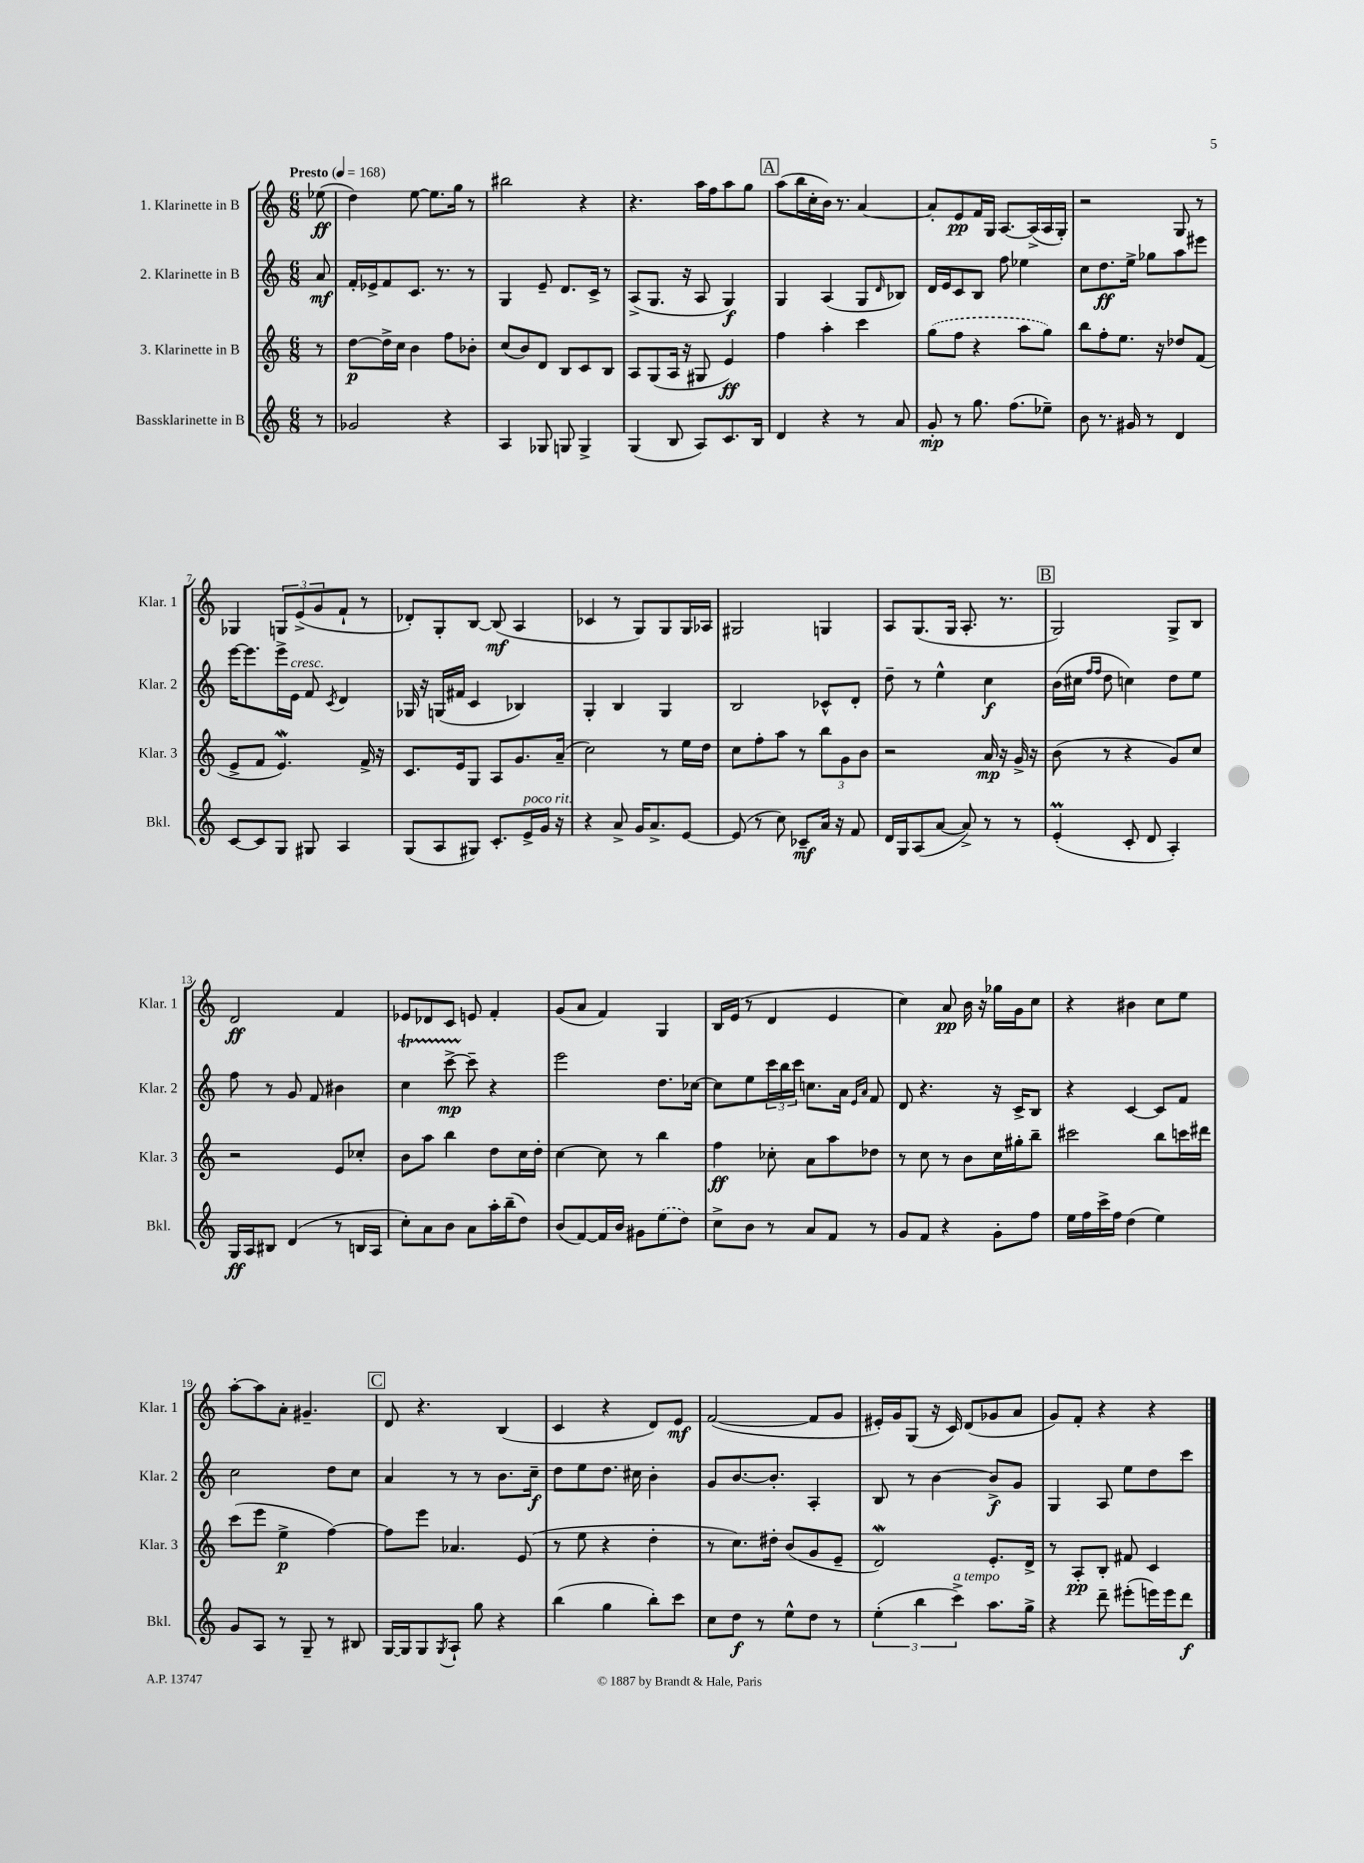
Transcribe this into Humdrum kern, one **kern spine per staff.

**kern	**dynam	**kern	**dynam	**kern	**dynam	**kern	**dynam
*part4	*part4	*part3	*part3	*part2	*part2	*part1	*part1
*staff4	*staff4	*staff3	*staff3	*staff2	*staff2	*staff1	*staff1
*I"Bassklarinette in B	*	*I"3. Klarinette in B	*	*I"2. Klarinette in B	*	*I"1. Klarinette in B	*
*I'Bkl.	*	*I'Klar. 3	*	*I'Klar. 2	*	*I'Klar. 1	*
*clefG2	*	*clefG2	*	*clefG2	*	*clefG2	*
*k[]	*	*k[]	*	*k[]	*	*k[]	*
*M6/8	*	*M6/8	*	*M6/8	*	*M6/8	*
*MM168	*	*MM168	*	*MM168	*	*MM168	*
=	=	=	=	=	=	=	=
!	!	!	!	!	!	!LO:TX:a:B:t=Presto	!
8r	.	8r	.	8a/	mf	(8ee-X\	ff
=1	=1	=1	=1	=1	=1	=1	=1
2g-X/	.	[8dd\L	p	16f'/LL	.	4dd\)	.
.	.	.	.	16e-X^/J	.	.	.
.	.	16dd^\L]	.	8f/	.	.	.
.	.	16cc\JJ	.	.	.	.	.
.	.	4b\	.	8.c/J	.	[8ee\	.
.	.	.	.	.	.	8.ee\L]	.
.	.	.	.	8.r	.	.	.
4r	.	8ff\L	.	.	.	.	.
.	.	.	.	.	.	16gg\Jk	.
.	.	8b-X'\J	.	8r	.	8r	.
=2	=2	=2	=2	=2	=2	=2	=2
4A/	.	(8cc/L	.	4G/	.	2bb#X\	.
.	.	8b/)	.	.	.	.	.
8G-X/	.	8d/J	.	8e~/	.	.	.
8Gn/	.	8B/L	.	8.d/L	.	.	.
4G^/	.	8c/	.	.	.	4r	.
.	.	.	.	16c^/Jk	.	.	.
.	.	8B/J	.	8r	.	.	.
=3	=3	=3	=3	=3	=3	=3	=3
(4G/	.	8A/L	.	(8A^/L	.	4.r	.
.	.	(8G/	.	8.G/J	.	.	.
8B/	.	16A/Jk	.	.	.	.	.
.	.	16r	.	16r	.	.	.
8A/L)	.	8G#X/	.	8A/	.	16aa\LL	.
.	.	.	.	.	.	16ff\J	.
8.c/	.	4e/)	ff	4G/)	f	8aa\	.
.	.	.	.	.	.	8gg\J	.
16B/Jk	.	.	.	.	.	.	.
!!LO:REH:place=s1:t=A
=4	=4	=4	=4	=4	=4	=4	=4
4d/	.	4ff\	.	4G/	.	(8aa\L	.
.	.	.	.	.	.	16bb\L	.
.	.	.	.	.	.	16cc'\	.
4r	.	4aa'\	.	(4A/	.	16b\JJ)	.
.	.	.	.	.	.	8.r	.
8r	.	4ccc\	.	8G/L	.	[4a/	.
.	.	.	.	16qqd/	.	.	.
8a/	.	.	.	8B-X/J)	.	.	.
=5	=5	=5	=5	=5	=5	=5	=5
8g'/	mp	(8gg\L	.	16d/LL	.	8a'/L]	.
.	.	.	.	16e/J	.	.	.
8r	.	8ff\J	.	8c/	.	8e/	pp
8.gg\	.	4r	.	8B/J	.	16f/L	.
.	.	.	.	.	.	16G/JJ	.
.	.	.	.	8ff\	.	[8.A/L	.
(8.ff\L	.	.	.	.	.	.	.
.	.	8aa\L	.	4ee-X\	.	.	.
.	.	.	.	.	.	(16A^/L]	.
8ee-X~\J)	.	8gg\J)	.	.	.	16A/	.
.	.	.	.	.	.	16G'/JJ)	.
=6	=6	=6	=6	=6	=6	=6	=6
8b\	.	8bb\L	.	8cc\L	.	2r	.
8.r	.	8ff'\	.	8.dd\	ff	.	.
.	.	8.ee\J	.	.	.	.	.
16g#X/	.	.	.	16ee^\Jk	.	.	.
8r	.	.	.	8gg-X\L	.	.	.
.	.	16r	.	.	.	.	.
4d/	.	8dd-X/L	.	8aa\	.	8G/	.
.	.	(8f/J	.	8eee#X\J	.	8r	.
!!LO:LB:g=z
=7	=7	=7	=7	=7	=7	=7	=7
[8c/L	.	8e^/L	.	[16eee\KL	.	4G-X/	.
.	.	.	.	8.eee\]	.	.	.
8c/]	.	8f/J	.	.	.	.	.
8G/J	.	4.eW/)	.	16eee^\L	.	12Gn/L	.
!	!	!	!	!LO:TX:a:i:t=cresc.	!	!	!
.	.	.	.	16e\JJ	.	.	.
.	.	.	.	.	.	(12e^/	.
8G#X/	.	.	.	8f/	.	.	.
.	.	.	.	.	.	12g/	.
.	.	.	.	8qc/	.	.	.
4A/	.	.	.	4d/	.	8f`/J	.
.	.	16f^/	.	.	.	8r	.
.	.	16r	.	.	.	.	.
=8	=8	=8	=8	=8	=8	=8	=8
(8G/L	.	8.c/L	.	16G-X/	.	8d-X'/L)	.
.	.	.	.	16r	.	.	.
8A/	.	.	.	(16Gn/LL	.	8G'/	.
.	.	16e/k	.	16f#X/JJ	.	.	.
8G#X/J)	.	8G/J	.	4c/	.	[8B/J	.
8.c'/L	.	8A/L	.	.	.	(8B/]	mf
.	.	8.g/	.	4B-X/)	.	4A/	.
!LO:TX:a:i:t=poco rit.	!	!	!	!	!	!	!
16e^/L	.	.	.	.	.	.	.
16g/JJ	.	.	.	.	.	.	.
16r	.	(16a~/Jk	.	.	.	.	.
=9	=9	=9	=9	=9	=9	=9	=9
4r	.	2cc\)	.	4G'/	.	4c-X/	.
8a^/	.	.	.	4B/	.	8r	.
16g/KL	.	.	.	.	.	8G/L)	.
8.a^/	.	.	.	.	.	.	.
.	.	8r	.	4G/	.	8G/	.
[8e/J	.	16ee\LL	.	.	.	16G/L	.
.	.	16dd\JJ	.	.	.	16A-X/JJ	.
=10	=10	=10	=10	=10	=10	=10	=10
(8e/]	.	8cc\L	.	2B/	.	2G#X/	.
8r	.	8ff'\	.	.	.	.	.
8cc\)	.	8aa\J	.	.	.	.	.
8c-X~/L	mf	8r	.	.	.	.	.
16a/Jk	.	12bb\L	.	8c-X^^/L	.	4Gn/	.
16r	.	.	.	.	.	.	.
.	.	12g\	.	.	.	.	.
8f/	.	.	.	8d'/J	.	.	.
.	.	12b\J	.	.	.	.	.
=11	=11	=11	=11	=11	=11	=11	=11
16d/LL	.	2r	.	8dd~\	.	8A/L	.
16G/J	.	.	.	.	.	.	.
(8A/	.	.	.	8r	.	(8.G/	.
[8a/J	.	.	.	4ee^^\	.	.	.
.	.	.	.	.	.	16G/Jk	.
8a^/])	.	.	.	.	.	8.A'/	.
8r	.	16a/	mp	4cc\	f	.	.
.	.	16r	.	.	.	8.r	.
8r	.	16g^/	.	.	.	.	.
.	.	16r	.	.	.	.	.
!!LO:REH:place=s1:t=B
=12	=12	=12	=12	=12	=12	=12	=12
(4em'/	.	(8b\	.	(16b\LL	.	2G/)	.
.	.	.	.	16cc#X\JJ	.	.	.
.	.	.	.	16qqff/LL	.	.	.
.	.	.	.	16qqff/JJ	.	.	.
.	.	8r	.	8dd\	.	.	.
8c'/	.	4r	.	4ccn\)	.	.	.
8d/	.	.	.	.	.	.	.
4A'/)	.	8g/L)	.	8dd\L	.	8G^/L	.
.	.	8cc/J	.	8ee\J	.	8B/J	.
!!LO:LB:g=z
=13	=13	=13	=13	=13	=13	=13	=13
16G/LL	ff	2r	.	8ff\	.	2d/	ff
16A/J	.	.	.	.	.	.	.
8B#X/J	.	.	.	8r	.	.	.
(4d/	.	.	.	8g/	.	.	.
.	.	.	.	8f/	.	.	.
8r	.	8e/L	.	4b#X\	.	4f/	.
16Bn/LL	.	8cc-X'/J	.	.	.	.	.
16A/JJ	.	.	.	.	.	.	.
=14	=14	=14	=14	=14	=14	=14	=14
8cc'\L)	.	8b\L	.	4ccT\	.	8e-X/L	.
8a\	.	8aa\J	.	.	.	8d-X/	.
8b\J	.	4bb\	.	[8cccTTT^\	mp	8c/J	.
8a\L	.	.	.	8ccc~\]	.	8en/	.
16aa'\L	.	8dd\L	.	4r	.	4f'/	.
(16bb~\J	.	.	.	.	.	.	.
8dd\J)	.	16cc\L	.	.	.	.	.
.	.	16dd'\JJ	.	.	.	.	.
=15	=15	=15	=15	=15	=15	=15	=15
(8b/L	.	[4cc\	.	2eee\	.	(8g/L	.
[8f/)	.	.	.	.	.	8a/J	.
16f/L]	.	8cc\]	.	.	.	4f/)	.
16b/JJ	.	.	.	.	.	.	.
8g#X\L	.	8r	.	.	.	.	.
(8ee\	.	4bb\	.	8.dd\L	.	4G/	.
8dd\J)	.	.	.	.	.	.	.
.	.	.	.	[16cc-X\Jk	.	.	.
=16	=16	=16	=16	=16	=16	=16	=16
8cc^\L	.	4ff\	ff	8cc-\L]	.	16B/LL	.
.	.	.	.	.	.	(16e/JJ	.
8b\J	.	.	.	8ee\	.	8r	.
8r	.	8cc-X'\	.	24ccc\L	.	4d/	.
.	.	.	.	24bb\	.	.	.
.	.	.	.	24ccc\JJ	.	.	.
8a/L	.	8a\L	.	8.ccn\L	.	.	.
8f/J	.	8aa\	.	.	.	4e/	.
.	.	.	.	16a\Jk	.	.	.
.	.	.	.	16qqe/LL	.	.	.
.	.	.	.	16qqa/JJ	.	.	.
8r	.	8dd-X\J	.	8f/	.	.	.
=17	=17	=17	=17	=17	=17	=17	=17
8g/L	.	8r	.	8d/	.	4cc\)	.
8f/J	.	8cc\	.	4.r	.	.	.
4r	.	8r	.	.	.	8a/	pp
.	.	8b\L	.	.	.	16b\	.
.	.	.	.	.	.	16r	.
8g'\L	.	16cc\L	.	16r	.	16gg-X\LL	.
.	.	16gg#X'\J	.	16c^/KL	.	16g\J	.
8ff\J	.	8bb~\J	.	8B/J	.	8cc\J	.
=18	=18	=18	=18	=18	=18	=18	=18
16ee\LL	.	2ccc#X\	.	4r	.	4r	.
16ff\	.	.	.	.	.	.	.
16ccc^\	.	.	.	.	.	.	.
16ff\JJ	.	.	.	.	.	.	.
(4dd\	.	.	.	[4c/	.	4b#X\	.
4ee\)	.	8bb\L	.	8c/L]	.	8cc\L	.
.	.	16cccn\L	.	8f/J	.	8ee\J	.
.	.	16ddd#X\JJ	.	.	.	.	.
!!LO:LB:g=z
=19	=19	=19	=19	=19	=19	=19	=19
8g/L	.	(8ccc\L	.	2cc\	.	[8aa'\L	.
8A/J	.	8eee\J	.	.	.	8aa\]	.
8r	.	4ee^\	p	.	.	8a'\J	.
8G~/	.	.	.	.	.	4.g#X~/	.
8r	.	[4ff\)	.	8dd\L	.	.	.
8B#X/	.	.	.	8cc\J	.	.	.
!!LO:REH:place=s1:t=C
=20	=20	=20	=20	=20	=20	=20	=20
[16G/LL	.	8ff\L]	.	4a/	.	8d/	.
16G/J]	.	.	.	.	.	.	.
8G/	.	8eee\J	.	.	.	4.r	.
8qG/	.	.	.	.	.	.	.
8A`/J	.	4.a-X/	.	8r	.	.	.
8gg\	.	.	.	8r	.	.	.
4r	.	.	.	8.b\L	.	(4B/	.
.	.	(8e/	.	.	.	.	.
.	.	.	.	16cc~\Jk	f	.	.
=21	=21	=21	=21	=21	=21	=21	=21
(4bb\	.	8r	.	8dd\L	.	4c/	.
.	.	8ee\	.	8ee\	.	.	.
4gg\	.	4r	.	8.dd\J	.	4r	.
.	.	.	.	16cc#X\	.	.	.
8bb'\L)	.	4dd'\	.	4b'\	.	8d/L)	.
8ccc\J	.	.	.	.	.	8e/J	mf
=22	=22	=22	=22	=22	=22	=22	=22
8cc\L	.	8r	.	8g/L	.	([2f/	.
8dd\J	f	8.cc\L)	.	[8.b/	.	.	.
8r	.	.	.	.	.	.	.
.	.	16dd#X'\Jk	.	8.b'/J]	.	.	.
8ee^^\L	.	(8b/L	.	.	.	.	.
8dd\J	.	8g/	.	4A'/	.	8f/L]	.
8r	.	8e~/J	.	.	.	8g/J	.
=23	=23	=23	=23	=23	=23	=23	=23
(6ee'\	.	2dW/)	.	8B/	.	16e#X'/LL)	.
.	.	.	.	.	.	16g/J	.
.	.	.	.	8r	.	(8G/J	.
6bb\	.	.	.	.	.	.	.
.	.	.	.	[4b\	.	16r	.
.	.	.	.	.	.	16c/)	.
!LO:TX:a:i:t=a tempo	!	!	!	!	!	!	!
6ccc^\)	.	.	.	.	.	.	.
.	.	.	.	.	.	(8d/L	.
8.aa\L	.	8.e'/L	.	8b^/L]	f	8g-X/	.
.	.	.	.	8g/J	.	8a/J	.
16gg^\Jk	.	16d^/Jk	.	.	.	.	.
=24	=24	=24	=24	=24	=24	=24	=24
4r	.	8r	.	4G/	.	8g/L)	.
.	.	8A'/L	pp	.	.	8f'/J	.
8ddd~\	.	8B'/J	.	8A/	.	4r	.
(8eee#X'\L	.	8f#X/	.	8ee\L	.	.	.
16eeen\L)	.	4c/	.	8dd\	.	4r	.
16eee\J	.	.	.	.	.	.	.
8ddd\J	f	.	.	8ccc\J	.	.	.
==	==	==	==	==	==	==	==
*-	*-	*-	*-	*-	*-	*-	*-
